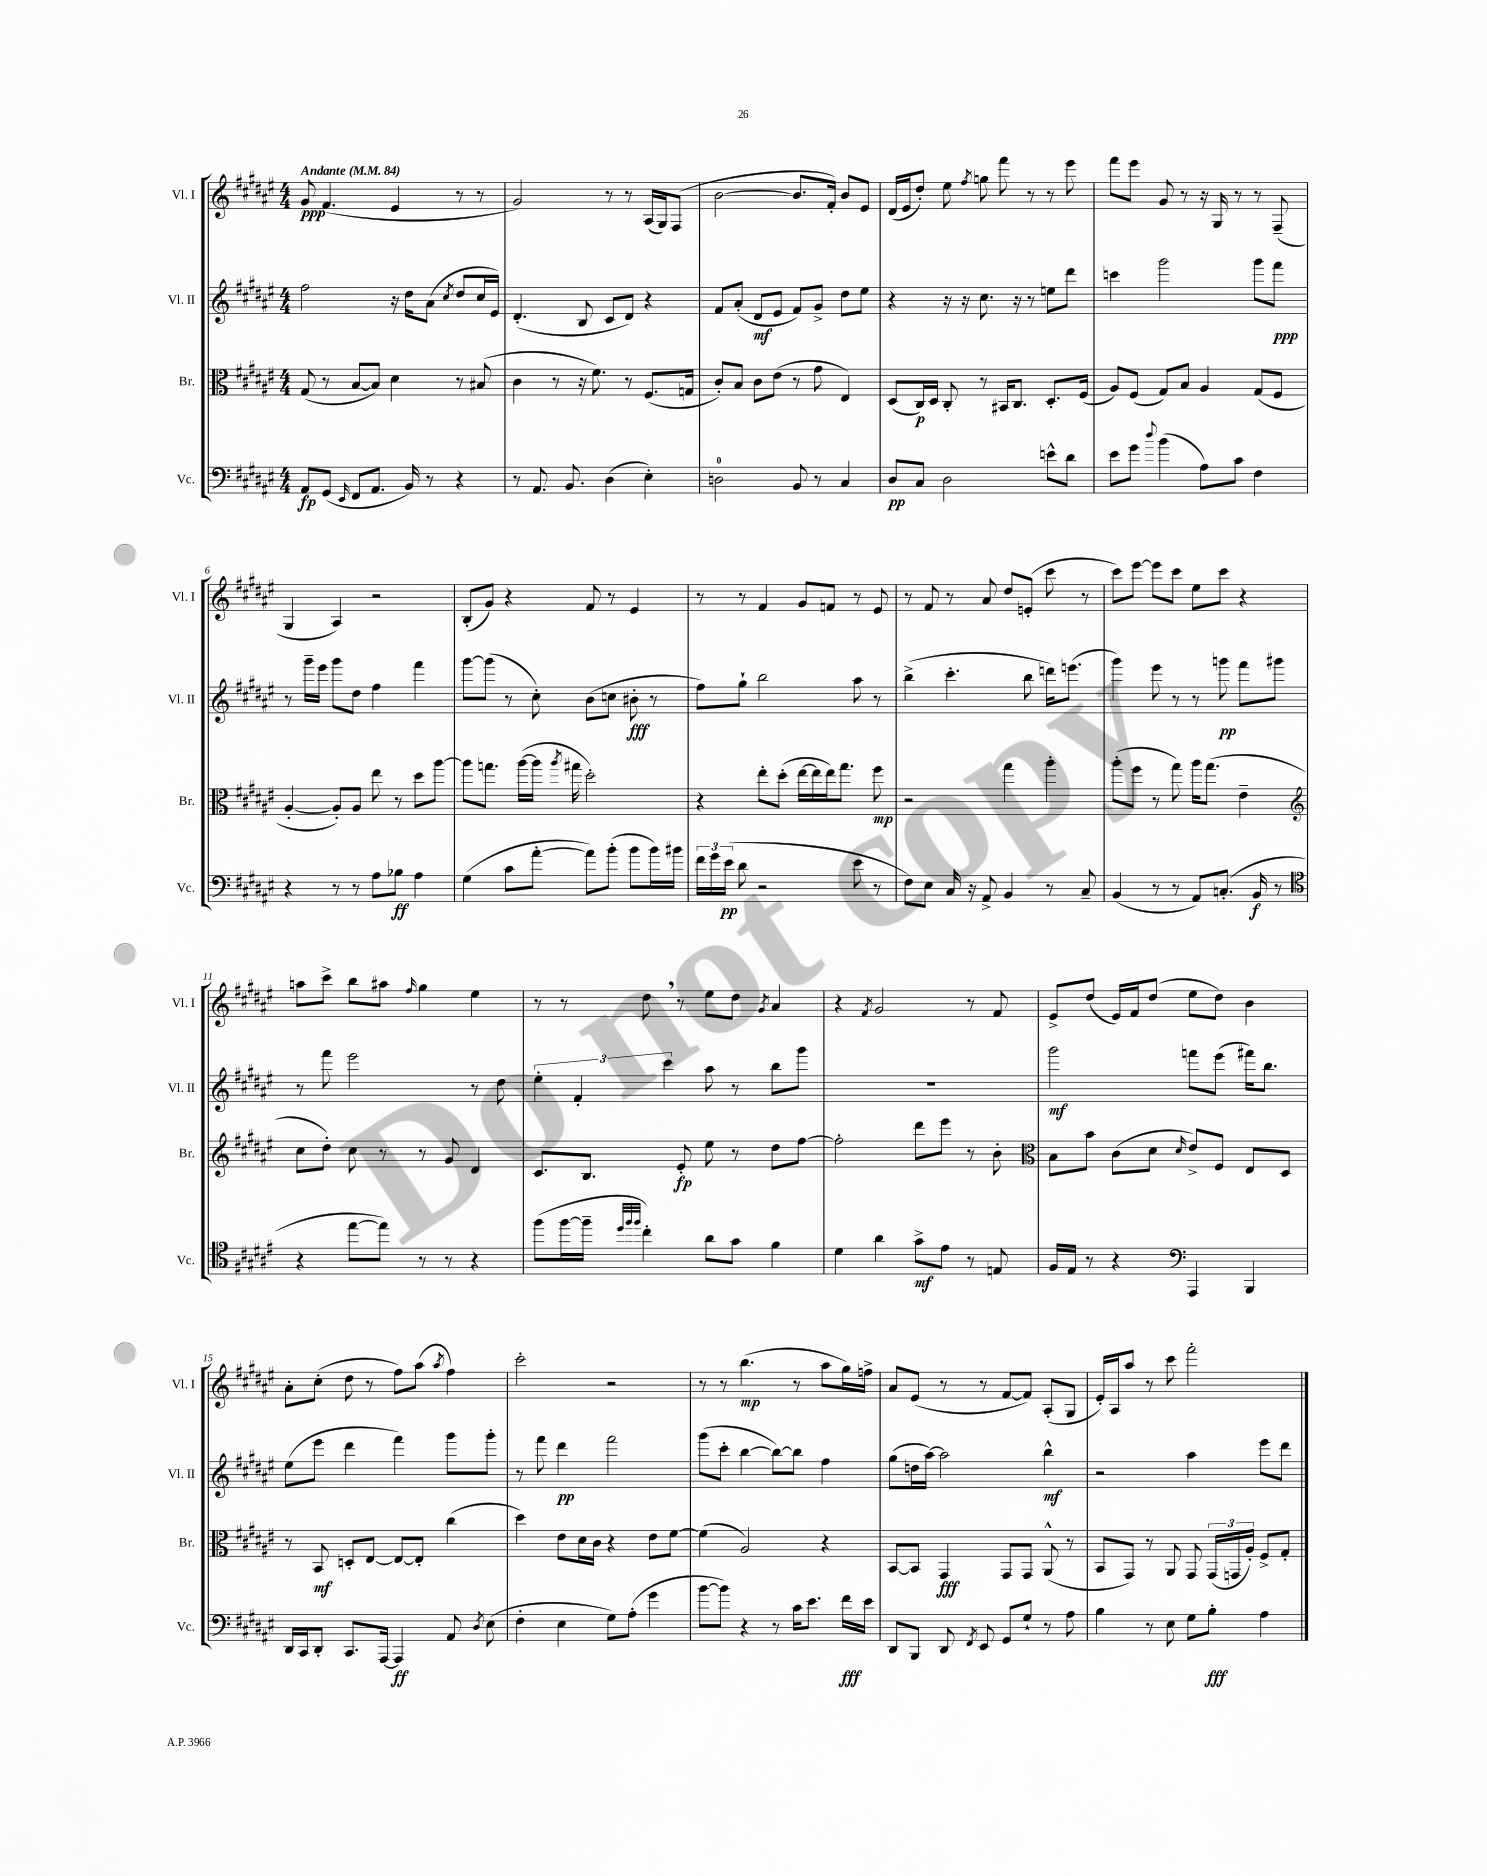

**kern	**dynam	**kern	**dynam	**kern	**dynam	**kern	**dynam
*part4	*part4	*part3	*part3	*part2	*part2	*part1	*part1
*staff4	*staff4	*staff3	*staff3	*staff2	*staff2	*staff1	*staff1
*I"Vc.	*	*I"Br.	*	*I"Vl. II	*	*I"Vl. I	*
*I'Vc.	*	*I'Br.	*	*I'Vl. II	*	*I'Vl. I	*
*clefF4	*	*clefC3	*	*clefG2	*	*clefG2	*
*k[f#c#g#d#a#e#]	*	*k[f#c#g#d#a#e#]	*	*k[f#c#g#d#a#e#]	*	*k[f#c#g#d#a#e#]	*
*M4/4	*	*M4/4	*	*M4/4	*	*M4/4	*
*MM84	*	*MM84	*	*MM84	*	*MM84	*
=1	=1	=1	=1	=1	=1	=1	=1
!	!	!	!	!	!	!LO:TX:a:B:t=Andante	!
8AA#/L	fp	(8G#/	.	2ff#\	.	8g#/	ppp
(8GG#/J	.	8r	.	.	.	(4.f#/	.
16qqEE#/	.	.	.	.	.	.	.
8FF#/L	.	[8B/L	.	.	.	.	.
8.AA#/J	.	8B/J])	.	.	.	.	.
.	.	4d#\	.	16r	.	4e#/	.
16BB/)	.	.	.	16dd#\KL	.	.	.
8r	.	.	.	(8a#\J	.	.	.
.	.	.	.	8qcc#/	.	.	.
4r	.	8r	.	8dd#/L	.	8r	.
.	.	(8B#X/	.	16cc#/L	.	8r	.
.	.	.	.	16e#/JJ)	.	.	.
=2	=2	=2	=2	=2	=2	=2	=2
8r	.	4c#\	.	(4.d#'/	.	2g#/)	.
8.AA#/	.	.	.	.	.	.	.
.	.	8r	.	.	.	.	.
8.BB/	.	.	.	.	.	.	.
.	.	16r	.	8B/	.	.	.
.	.	8.f#\)	.	.	.	.	.
(4D#\	.	.	.	8c#/L	.	8r	.
.	.	8r	.	8d#/J)	.	8r	.
4E#'\)	.	(8.F#/L	.	4r	.	(16A#/LL	.
.	.	.	.	.	.	16G#/J)	.
.	.	.	.	.	.	(8F#/J	.
.	.	16Gn/Jk	.	.	.	.	.
=3	=3	=3	=3	=3	=3	=3	=3
2Dn\	.	8c#'/L)	.	8f#/L	.	[2b\	.
.	.	8B/J	.	(8a#'/J	.	.	.
.	.	8c#\L	.	8d#/L	mf	.	.
.	.	(8e#\J	.	8e#/J	.	.	.
8BB/	.	8r	.	8f#/L)	.	8.b/L]	.
8r	.	8g#\	.	8g#^/J	.	.	.
.	.	.	.	.	.	16f#'/Jk)	.
4C#/	.	4E#/)	.	8dd#\L	.	8b/L	.
.	.	.	.	8ee#\J	.	8e#/J	.
=4	=4	=4	=4	=4	=4	=4	=4
8D#/L	pp	(8D#/L	.	4r	.	(16d#/LL	.
.	.	.	.	.	.	16e#/J	.
8C#/J	.	16C#/L)	p	.	.	8dd#'/J)	.
.	.	16D#/JJ	.	.	.	.	.
2D#\	.	8C#'/	.	16r	.	8ee#\	.
.	.	.	.	16r	.	.	.
.	.	.	.	.	.	8qff#/	.
.	.	8r	.	8.cc#\	.	8ggn\	.
.	.	16BB#X/KL	.	.	.	8fff#\	.
.	.	8.C#/J	.	16r	.	.	.
.	.	.	.	8r	.	8r	.
8en^^\L	.	8.D#'/L	.	8een\L	.	8r	.
8d#\J	.	.	.	8ddd#\J	.	8eee#\	.
.	.	(16F#/Jk	.	.	.	.	.
=5	=5	=5	=5	=5	=5	=5	=5
8e#\L	.	8A#/L)	.	4cccn\	.	8fff#\L	.
8g#\J	.	(8F#/J	.	.	.	8eee#\J	.
8qqdd#/	.	.	.	.	.	.	.
(4b\	.	8G#/L)	.	2ggg#\	.	8g#/	.
.	.	8B/J	.	.	.	8r	.
8A#\L)	.	4A#/	.	.	.	16r	.
.	.	.	.	.	.	16G#/	.
8c#\J	.	.	.	.	.	8r	.
4F#\	.	(8G#/L	.	8ggg#\L	.	8r	.
.	.	8F#/J	.	8fff#\J	ppp	(8F#~/	.
!!LO:LB:g=z
=6	=6	=6	=6	=6	=6	=6	=6
4r	.	[4A#'/	.	8r	.	4G#/	.
.	.	.	.	16ggg#~\LL	.	.	.
.	.	.	.	16eee#\JJ	.	.	.
8r	.	8A#'/L])	.	8ggg#\L	.	4A#/)	.
8r	.	8A#/J	.	8dd#\J	.	.	.
8A#\L	.	8ee#\	.	4ff#\	.	2r	.
8B-X\J	ff	8r	.	.	.	.	.
4A#\	.	8dd#\L	.	4fff#\	.	.	.
.	.	[8aa#\J	.	.	.	.	.
=7	=7	=7	=7	=7	=7	=7	=7
(4G#\	.	8aa#\L]	.	[8ggg#\L	.	(8B'/L	.
.	.	8.ggn\J	.	(8ggg#\J]	.	8g#/J)	.
8c#\L	.	.	.	8r	.	4r	.
.	.	([16aa#\LL	.	.	.	.	.
[8a#'\J	.	16aa#\JJ]	.	8cc#'\)	.	.	.
.	.	8qaa#/	.	.	.	.	.
.	.	16gg#X\	.	.	.	.	.
8a#\L])	.	2dd#'\)	.	(8b\L	.	8f#/	.
(8b'\J	.	.	.	8ccn\J	.	8r	.
8b\L	.	.	.	8b#X'\	fff	4e#/	.
16b\L)	.	.	.	8r	.	.	.
16b#X\JJ	.	.	.	.	.	.	.
=8	=8	=8	=8	=8	=8	=8	=8
24f#\LL	.	4r	.	8ff#\L)	.	8r	.
24g#\	.	.	.	.	.	.	.
(24e#\JJ	pp	.	.	.	.	.	.
8d#\	.	.	.	8gg#`\J	.	8r	.
2r	.	8ee#'\L	.	2bb\	.	4f#/	.
.	.	(8dd#'\J	.	.	.	.	.
.	.	[16ee#\LL	.	.	.	8g#/L	.
.	.	16ee#\]	.	.	.	.	.
.	.	16ee#\J)	.	.	.	8fn/J	.
.	.	8.gg#\J	.	.	.	.	.
8e#\	.	.	.	8aa#\	.	8r	.
8r	.	8ff#\	mp	8r	.	8e#/	.
=9	=9	=9	=9	=9	=9	=9	=9
8F#\L)	.	2r	.	(4bb^\	.	8r	.
8E#\J	.	.	.	.	.	8f#/	.
16C#/	.	.	.	4.ccc#'\	.	8r	.
16r	.	.	.	.	.	.	.
8AA#^/	.	.	.	.	.	8a#/	.
4BB/	.	4gg#\	.	.	.	8dd#/L	.
.	.	.	.	8bb\	.	(8en'/J	.
8r	.	4aa#'\	.	16dddn\KL)	.	8ccc#\	.
.	.	.	.	(8.eeen\J	.	.	.
8C#~/	.	.	.	.	.	8r	.
=10	=10	=10	=10	=10	=10	=10	=10
(4BB/	.	(8aa#'\L	.	4ggg#\)	.	8ccc#\L)	.
.	.	8ff#\J	.	.	.	[8eee#\J	.
8r	.	8r	.	8eee#\	.	8eee#\L]	.
8r	.	8gg#\)	.	8r	.	8ccc#\J	.
8AA#/L)	.	16aa#\KL	.	8r	.	8ee#\L	.
.	.	(8.gg#\J	.	.	.	.	.
(8.Cn'/J	.	.	.	8gggn\	pp	8ccc#\J	.
.	.	4e#~\	.	8fff#\L	.	4r	.
16BB/	f	.	.	.	.	.	.
8r	.	.	.	8ggg#X\J	.	.	.
!!LO:LB:g=z
=11	=11	=11	=11	=11	=11	=11	=11
*clefC4	*	*clefG2	*	*	*	*	*
4r	.	8cc#\L	.	8r	.	8aan\L	.
.	.	8dd#'\J)	.	8fff#\	.	8ccc#^\J	.
[8ee#\L	.	8cc#\	.	2eee#\	.	8bb\L	.
8ee#\J])	.	8r	.	.	.	8aa#X\J	.
.	.	.	.	.	.	16qqff#/	.
8r	.	8r	.	.	.	4gg#\	.
8r	.	8g#/	.	.	.	.	.
4r	.	4d#/	.	8r	.	4ee#\	.
.	.	.	.	8dd#\	.	.	.
=12	=12	=12	=12	=12	=12	=12	=12
(8ff#\L	.	8.c#/L	.	6ee#'\	.	8r	.
[16ff#\L	.	.	.	.	.	8r	.
.	.	.	.	6f#'/	.	.	.
16ff#~\JJ]	.	8.B/J	.	.	.	.	.
32qqdd#/LLL	.	.	.	.	.	.	.
32qqff#/	.	.	.	.	.	.	.
32qqff#/JJJ	.	.	.	.	.	.	.
4cc#'\)	.	.	.	.	.	8dd#,\	.
.	.	.	.	6ccc#\	.	.	.
.	.	8e#'/	fp	.	.	8r	.
8a#\L	.	8ee#\	.	8aa#\	.	8ee#\L	.
8g#\J	.	8r	.	8r	.	8dd#\J	.
.	.	.	.	.	.	8qg#/	.
4f#\	.	8dd#\L	.	8bb\L	.	4a#/	.
.	.	[8ff#\J	.	8ggg#\J	.	.	.
=13	=13	=13	=13	=13	=13	=13	=13
4d#\	.	2ff#'\]	.	1r	.	4r	.
.	.	.	.	.	.	8qf#/	.
4a#\	.	.	.	.	.	2g#/	.
8g#^\L	mf	8ddd#\L	.	.	.	.	.
8e#\J	.	8eee#\J	.	.	.	.	.
8r	.	8r	.	.	.	8r	.
8En/	.	8b'\	.	.	.	8f#/	.
=14	=14	=14	=14	=14	=14	=14	=14
*	*	*clefC3	*	*	*	*	*
16F#/LL	.	8B\L	.	2ggg#\	mf	8e#^/L	.
16E#/JJ	.	.	.	.	.	.	.
8r	.	8b\J	.	.	.	(8dd#/J	.
4r	.	(8c#\L	.	.	.	16e#/LL)	.
.	.	.	.	.	.	16f#/J	.
.	.	8d#\J	.	.	.	(8dd#/J	.
*clefF4	*	*	*	*	*	*	*
.	.	16qqd#/	.	.	.	.	.
4AAA#/	.	8e#^/L)	.	8fffn\L	.	8ee#\L	.
.	.	8F#/J	.	(8eee#\J	.	8dd#\J)	.
4BBB/	.	8E#/L	.	16fff#X\KL)	.	4b\	.
.	.	.	.	8.bb\J	.	.	.
.	.	8D#/J	.	.	.	.	.
!!LO:LB:g=z
=15	=15	=15	=15	=15	=15	=15	=15
16DD#/LL	.	8r	.	(8ee#\L	.	8a#'\L	.
16CC#/J	.	.	.	.	.	.	.
8DD#'/J	.	8BB/	mf	8eee#\J	.	(8cc#'\J	.
8.CC#/L	.	8Dn'/L	.	4ddd#\	.	8dd#\	.
.	.	[8E#/J	.	.	.	8r	.
[16AAA#/Jk	.	.	.	.	.	.	.
4AAA#/]	ff	8E#/L_	.	4fff#\)	.	8ff#\L)	.
.	.	8E#'/J]	.	.	.	(8aa#\J	.
.	.	.	.	.	.	8qaa#/	.
8AA#/	.	(4cc#\	.	8ggg#\L	.	4ff#\)	.
8qD#/	.	.	.	.	.	.	.
(8E#\	.	.	.	8ggg#'\J	.	.	.
=16	=16	=16	=16	=16	=16	=16	=16
4F#'\	.	4dd#\)	.	8r	.	2ccc#'\	.
.	.	.	.	8fff#\	.	.	.
4E#\	.	8e#\L	.	4ddd#\	pp	.	.
.	.	16d#\L	.	.	.	.	.
.	.	16c#\JJ	.	.	.	.	.
8G#\L)	.	4r	.	2fff#\	.	2r	.
(8A#'\J	.	.	.	.	.	.	.
4g#\	.	8e#\L	.	.	.	.	.
.	.	[8f#\J	.	.	.	.	.
=17	=17	=17	=17	=17	=17	=17	=17
[8b\L	.	(4f#\]	.	(8ggg#\L	.	8r	.
8b\J])	.	.	.	8ccc#'\J	.	8r	.
4r	.	2A#/)	.	[4bb\	.	(4.bb\	mp
8r	.	.	.	8bb\L_)	.	.	.
16c#\KL	.	.	.	8bb\J]	.	8r	.
8.e#\J	.	.	.	.	.	.	.
.	.	4r	.	4ff#\	.	8aa#\L	.
16f#\LL	fff	.	.	.	.	16gg#\L)	.
16e#\JJ	.	.	.	.	.	16ffn^\JJ	.
=18	=18	=18	=18	=18	=18	=18	=18
8DD#/L	.	[8BB/L	.	(8gg#\L	.	8a#/L	.
8BBB/J	.	8BB/J]	.	16ddn\L	.	(8e#/J	.
.	.	.	.	[16aa#\JJ)	.	.	.
8DD#/	.	4GG#/	fff	2aa#\]	.	8r	.
8qFF#/	.	.	.	.	.	.	.
8EE#/	.	.	.	.	.	8r	.
8GG#/L	.	8GG#/L	.	.	.	[8f#/L	.
8G#`/J	.	8GG#/J	.	.	.	8f#/J])	.
8r	.	(8AA#^^/	.	4bb^^\	mf	(8A#'/L	.
8A#\	.	8r	.	.	.	8G#/J	.
=19	=19	=19	=19	=19	=19	=19	=19
4B\	.	8BB/L	.	2r	.	16e#'/LL)	.
.	.	.	.	.	.	16A#/J	.
.	.	8GG#/J)	.	.	.	8aa#/J	.
8r	.	8r	.	.	.	8r	.
8E#\	.	8AA#/	.	.	.	8ccc#\	.
8G#\L	.	8GG#/	.	4aa#\	.	2fff#'\	.
8B'\J	fff	(24GG#/LL	.	.	.	.	.
.	.	24GGn/	.	.	.	.	.
.	.	24A#'/JJ)	.	.	.	.	.
4A#\	.	8F#^/L	.	8eee#\L	.	.	.
.	.	8G#'/J	.	8ddd#\J	.	.	.
==	==	==	==	==	==	==	==
*-	*-	*-	*-	*-	*-	*-	*-
